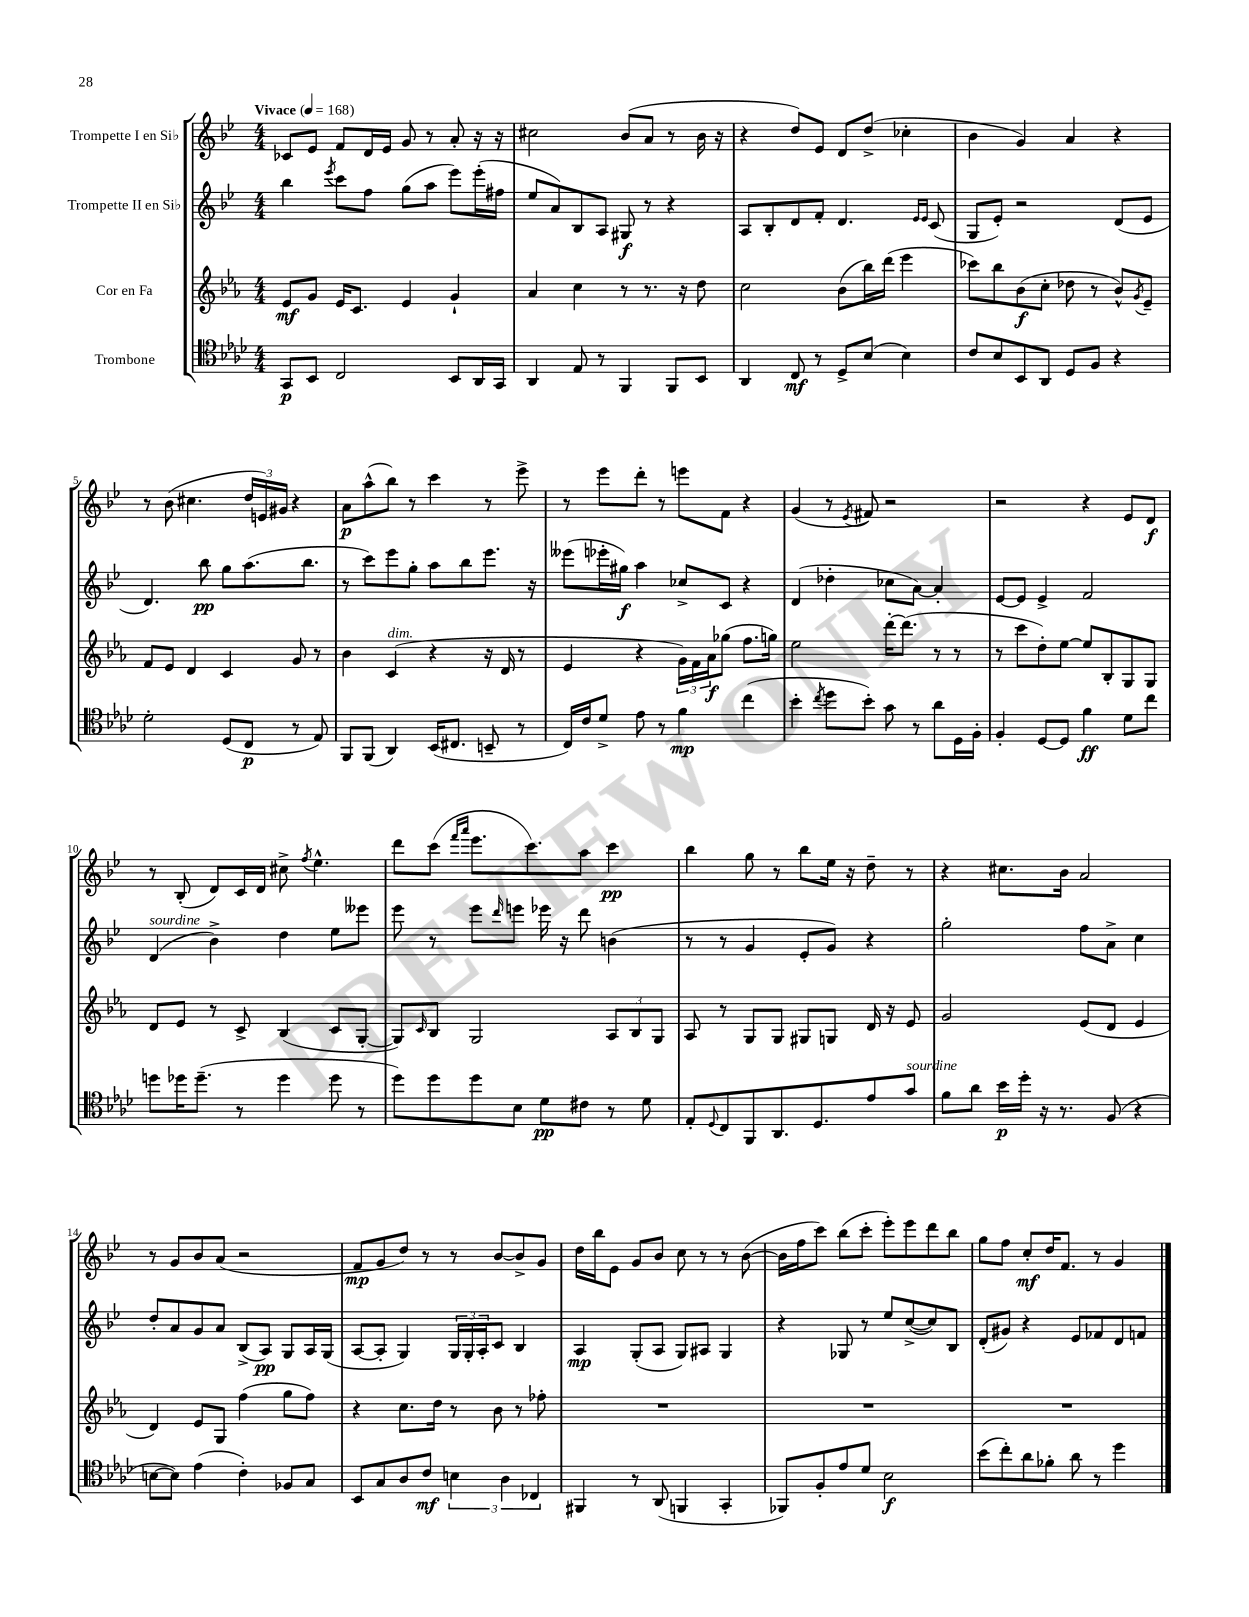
<<
\new StaffGroup <<
\new Staff = "s0" \with { instrumentName = "Trompette I en Sib" } {
    \clef treble \key bes \major \numericTimeSignature \time 4/4 \tempo "Vivace" 4 = 168
    ces'8 ees'8 f'8 d'16 ees'16 g'8 r8 a'8-. r16 r16 |
    cis''2 bes'8( a'8 r8 bes'16 r16 |
    r4 d''8) ees'8 d'8 d''8->( ces''4-. |
    bes'4 g'4) a'4 r4 |
    r8 bes'8( cis''4. \tuplet 3/2 { d''16 e'16) gis'16 } r4 |
    a'8\p a''8-^( bes''8) r8 c'''4 r8 ees'''8-> |
    r8 ees'''8 d'''8-. r8 e'''8 f'8 r4 |
    g'4( r8 \acciaccatura { ees'8 } fis'8) r2 |
    r2 r4 ees'8 d'8\f |
    r8 bes8-.( d'8) c'16 d'16 cis''8-> \acciaccatura { f''8 } ees''4.-^ |
    d'''8 c'''8( \grace { f'''16 a'''16 } ees'''8. c'''8.) a''8 c'''4\pp |
    bes''4 g''8 r8 bes''8 ees''16 r16 d''8-- r8 |
    r4 cis''8. bes'16 a'2 |
    r8 g'8 bes'8 a'8( r2 |
    f'8\mp g'8 d''8) r8 r8 bes'8~ bes'8-> g'8 |
    d''16 bes''16 ees'8 g'8 bes'8 c''8 r8 r8 bes'8~( |
    bes'16 f''16 c'''8) bes''8( c'''8-. ees'''8-.) ees'''8 d'''8 bes''8 |
    g''8 f''8 c''8-.\mf d''16 f'8. r8 g'4 \bar "|." |
}
\new Staff = "s1" \with { instrumentName = "Trompette II en Sib" } {
    \clef treble \key bes \major \numericTimeSignature \time 4/4
    bes''4 \acciaccatura { ees'''8 } c'''8 f''8 g''8( a''8 ees'''8) ees'''16-.( fis''16 |
    ees''8 a'8) bes8 a8 gis8\f r8 r4 |
    a8 bes8-. d'8 f'8-. d'4. \grace { ees'16 ees'16 } c'8( |
    g8 ees'8-.) r2 d'8( ees'8 |
    d'4.) bes''8\pp g''8 a''8.( bes''8. |
    r8 c'''8) ees'''8 g''8-. a''8 bes''8 ees'''8. r16 |
    eeses'''8( ees'''16-. gis''16\f) a''4 ces''8-> c'8 r4 |
    d'4( des''4-. ces''8 a'8~) a'4-. |
    ees'8~ ees'8 ees'4-> f'2 |
    d'4^\markup { \italic "sourdine" }( bes'4->) d''4 ees''8 eeses'''8 |
    ees'''8 r8 ees'''8 \grace { d'''16 } e'''8 ees'''16 r16 d'''8 b'4( |
    r8 r8 g'4 ees'8-. g'8) r4 |
    g''2-. f''8 a'8-> c''4 |
    d''8-. a'8 g'8 a'8 bes8->( a8\pp) g8 a16 g16( |
    a8~ a8-. g4) \tuplet 3/2 { g16 g16-. a16-. } c'8 bes4 |
    a4\mp g8-.( a8 g8) ais8 g4 |
    r4 ges8 r8 ees''8 c''8~->( c''8) bes8 |
    d'8-.( gis'8) r4 ees'8 fes'8 d'8 f'8 \bar "|." |
}
\new Staff = "s2" \with { instrumentName = "Cor en Fa" } {
    \clef treble \key ees \major \numericTimeSignature \time 4/4
    ees'8\mf g'8 ees'16 c'8. ees'4 g'4-! |
    aes'4 c''4 r8 r8. r16 d''8 |
    c''2 bes'8( bes''16) d'''16( ees'''4 |
    ces'''8) bes''8 bes'8\f( c''8-. des''8 r8 bes'8-^) \acciaccatura { g'8 } ees'8-- |
    f'8 ees'8 d'4 c'4 g'8 r8 |
    bes'4 c'4^\markup { \italic "dim." }( r4 r16 d'16 r8 |
    ees'4 r4 \tuplet 3/2 { g'16) f'16 aes'16\f } ges''8( f''8. g''16) |
    ees''2 d'''16~-. d'''8.( r8 r8 |
    r8 c'''8 d''8-.) ees''8~ ees''8 bes8-. g8 g8 |
    d'8 ees'8 r8 c'8-> bes4( c'8 g8~-. |
    g8) \grace { c'16 } bes8 g2 \tuplet 3/2 { aes8 bes8 g8 } |
    aes8 r8 g8 g8 gis8 g8 d'16 r16 ees'8 |
    g'2 ees'8( d'8 ees'4 |
    d'4) ees'8 g8 f''4( g''8 f''8) |
    r4 c''8. d''16 r8 bes'8 r8 fes''8-. |
    R1 |
    R1 |
    R1 \bar "|." |
}
\new Staff = "s3" \with { instrumentName = "Trombone" } {
    \clef tenor \key aes \major \numericTimeSignature \time 4/4
    g,8\p bes,8 c2 bes,8 aes,16 g,16 |
    aes,4 ees8 r8 f,4 f,8 bes,8 |
    aes,4 c8\mf r8 des8-> bes8( bes4) |
    c'8 bes8 bes,8 aes,8 des8 f8 r4 |
    des'2-. des8( c8\p r8 ees8) |
    f,8 f,8( aes,4) bes,16( cis8. b,8-- r8 |
    c16) c'16 des'8-> ees'8 r8 f'4\mp c''4( |
    bes'4-. \acciaccatura { c''8 } des''8 bes'8-.) g'8 r8 aes'8 des16 f16-. |
    f4-. des8~ des8 f'4\ff des'8 c''8 |
    d''8 des''16 des''8.--( r8 des''4 des''8 r8 |
    des''8) des''8 des''8 bes8 des'8\pp cis'8 r8 des'8 |
    ees8-. \appoggiatura { des8 } c8 f,8 aes,8. des8. ees'8 g'8^\markup { \italic "sourdine" } |
    f'8 aes'8 bes'16\p des''16-. r16 r8. f8( r4 |
    b8~ b8) ees'4( c'4-.) fes8 g8 |
    bes,8 g8 aes8 c'8\mf \tuplet 3/2 { b4 aes4 ces4 } |
    fis,4 r8 aes,8( f,4 g,4-. |
    fes,8) f8-. ees'8 des'8 bes2\f |
    bes'8( c''8-.) aes'8 fes'8-. aes'8 r8 des''4 \bar "|." |
}
>>
>>
